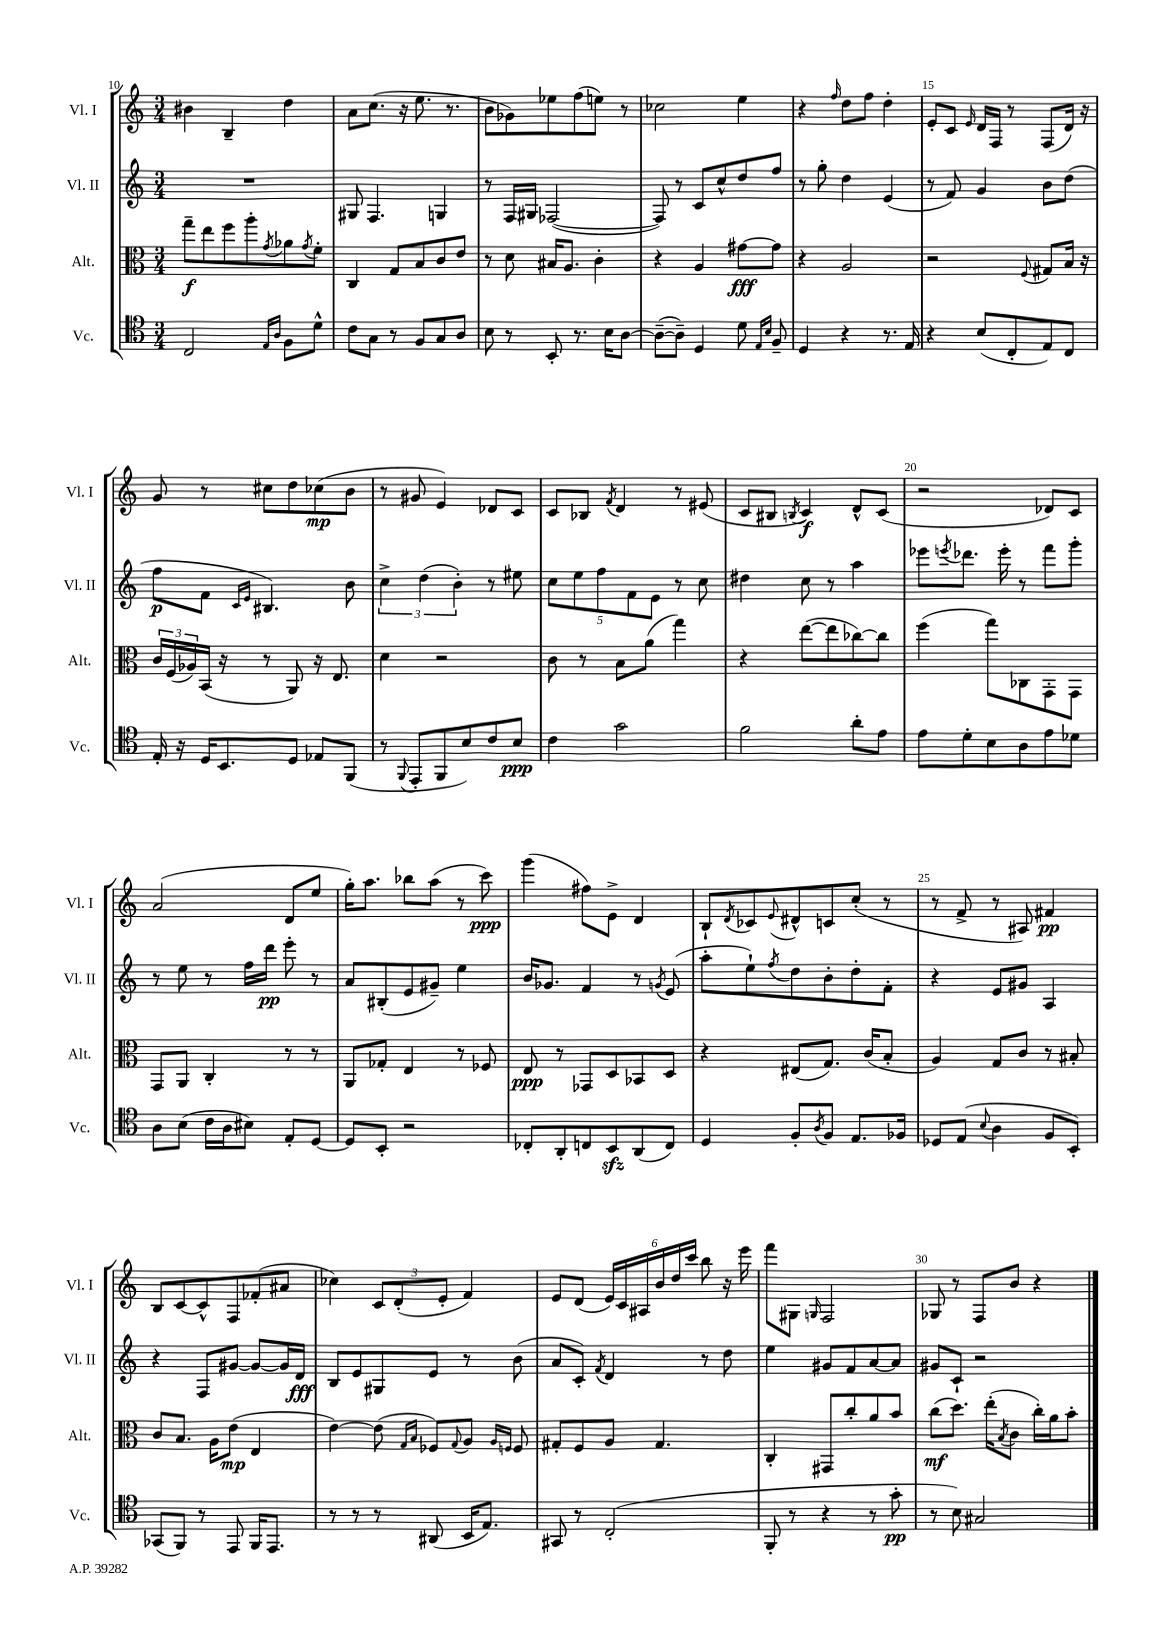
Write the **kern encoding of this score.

**kern	**kern	**kern	**kern
*staff4	*staff3	*staff2	*staff1
*clefC4	*clefC3	*clefG2	*clefG2
*k[]	*k[]	*k[]	*k[]
*M3/4	*M3/4	*M3/4	*M3/4
2C	8gg~	2.r	4b#
.	8ee	.	.
.	8ff	.	4B~
.	8aa'	.	.
16qqE	.	.	.
16qqA	8qg	.	.
8F	8a-	.	4dd
.	8qg	.	.
8d^^	8f'	.	.
=	=	=	=
8c	4C	8G#	8a
8G	.	4.F	(8.cc
8r	8G	.	.
.	.	.	16r
8F	8B	.	8.ee
8G	8c	4G	.
.	.	.	8.r
8A	8e	.	.
=	=	=	=
8B	8r	8r	8b
8r	8d	16F	8g-)
.	.	16G#	.
8BB'	16B#	([2F-	8ee-
.	8.A	.	.
8.r	.	.	(8ff
.	4c'	.	8ee)
16B	.	.	.
[8A	.	.	8r
=	=	=	=
(8A~_	4r	8F-])	2cc-
8A~])	.	8r	.
4D	4A	8c	.
.	.	8cc^^	.
8d	[8g#	8dd	4ee
16qqE	.	.	.
16qqB	.	.	.
8F~	8g#]	8ff	.
=	=	=	=
4D	4r	8r	4r
.	.	8gg'	.
.	.	.	16qqff
4r	2A	4dd	8dd
.	.	.	8ff
8.r	.	(4e	4dd'
16E	.	.	.
=	=	=	=
4r	2r	8r	8e'
.	.	8f)	8c
.	.	.	16qqe
(8B	.	4g	16d
.	.	.	16F
8C'	.	.	8r
.	8qqF	.	.
8E)	8G#	8b	(8F
8C	16B	(8dd	16d)
.	16r	.	16r
=	=	=	=
16E'	24c	8ff	8g
.	(24F	.	.
16r	.	.	.
.	24A-)	.	.
16D	(16BB	8f	8r
8.BB	16r	.	.
.	.	16qqc	.
.	.	16qqe	.
.	8r	4.B#)	8cc#
8D	8AA)	.	8dd
8E-	16r	.	(8cc-
.	8.E	.	.
(8FF	.	8b	8b
=	=	=	=
8r	4d	6cc^	8r
8qqFF	.	.	.
8EE'	.	.	8g#
.	.	(6dd	.
8FF	2r	.	4e)
.	.	6b')	.
8B)	.	.	.
8c	.	8r	8d-
8B	.	8ee#	8c
=	=	=	=
4c	8c	10cc	8c
.	.	10ee	.
.	8r	.	8B-
.	.	10ff	.
.	.	.	8qf
2g	8B	.	4d
.	.	10f	.
.	(8a	.	.
.	.	10e	.
.	4gg)	8r	8r
.	.	8cc	(8e#
=	=	=	=
2f	4r	4dd#	8c
.	.	.	8B#
.	.	.	8qB
.	([8ee	8cc	4c)
.	8ee]	8r	.
8a'	[8cc-)	4aa	8d^^
8e	8cc-]	.	(8c
=	=	=	=
8e	(4ff	8eee-	2r
.	.	8qeee	.
8d'	.	8.ddd-	.
8B	8gg)	.	.
.	.	16eee'	.
8A	8C-	8r	.
8e	8GG'	8fff	8d-)
8d-	8GG	8ggg'	8c
=	=	=	=
8A	8GG	8r	(2a
(8B	8AA	8ee	.
16c	4C'	8r	.
16A	.	.	.
8B#)	.	16ff	.
.	.	16ddd	.
8E'	8r	8eee'	8d
[8D	8r	8r	8ee
=	=	=	=
8D]	8AA	8a	16gg')
.	.	.	8.aa
8BB'	8G-'	(8B#'	.
2r	4E	8e	8bb-
.	.	8g#~)	(8aa
.	8r	4ee	8r
.	8F-	.	8ccc)
=	=	=	=
8C-'	8E	16b	(4ggg
.	.	8.g-	.
8AA'	8r	.	.
8C	8GG-	4f	8ff#)
8BB	8D	.	8e^
(8AA	8BB-	8r	4d
.	.	8qg	.
8C)	8D	(8e	.
=	=	=	=
4D	4r	8aa'	8B`
.	.	.	8qd
.	.	8ee`)	8c-
.	.	8qff	8qqe
8F'	(8E#	8dd	8d#^^
8qA	.	.	.
8F	8.G)	8b'	8c
8.E	.	8dd'	(8cc'
.	(16c	.	.
.	8B'	8f'	8r
16F-	.	.	.
=	=	=	=
8D-	4A)	4r	8r
(8E	.	.	8f^
8qqB	.	.	.
4A	8G	8e	8r
.	8c	8g#	8A#)
8F	8r	4A	4f#
8BB')	8B#'	.	.
=	=	=	=
(8GG-	8c	4r	8B
8FF)	8.B	.	[8c
8r	.	8F	8c^^]
.	16A	.	.
8EE	(8e	[8g#	8F
16FF	4E	8g#_	(8f-'
8.EE	.	.	.
.	.	16g#]	8a#
.	.	16d	.
=	=	=	=
8r	[4e)	8B	4cc-)
8r	.	8e	.
8r	(8e]	8G#	12c
.	.	.	(12d'
.	16qqG	.	.
.	16qqB	.	.
(8AA#	8F-)	8e	.
.	.	.	12e'
.	8qqG	.	.
16BB	8A	8r	4f)
8.E)	.	.	.
.	16qqA	.	.
.	16qqF	.	.
.	8F	(8b	.
=	=	=	=
8GG#	8G#'	8a	8e
8r	8F	8c')	(8d
.	.	8qf	.
(2C'	8A	4d	24e)
.	.	.	24c
.	.	.	24A#
.	4.G#	.	24b
.	.	.	24dd
.	.	.	24ccc
.	.	8r	8bb
.	.	8dd	16r
.	.	.	16eee
=	=	=	=
8FF'	4C'	4ee	8fff
8r	.	.	8G#
.	.	.	16qqG
4r	8GG#	8g#	2F
.	8cc'	8f	.
8r	8a	[8a	.
8g'	8b	8a]	.
=	=	=	=
8r	(8cc	8g#	8G-
8B)	8.dd)	8c`	8r
2G#	.	2r	8F
.	(16ee'	.	.
.	8qB	.	.
.	8c	.	8b
.	16cc')	.	4r
.	16a	.	.
.	8b'	.	.
==	==	==	==
*-	*-	*-	*-
